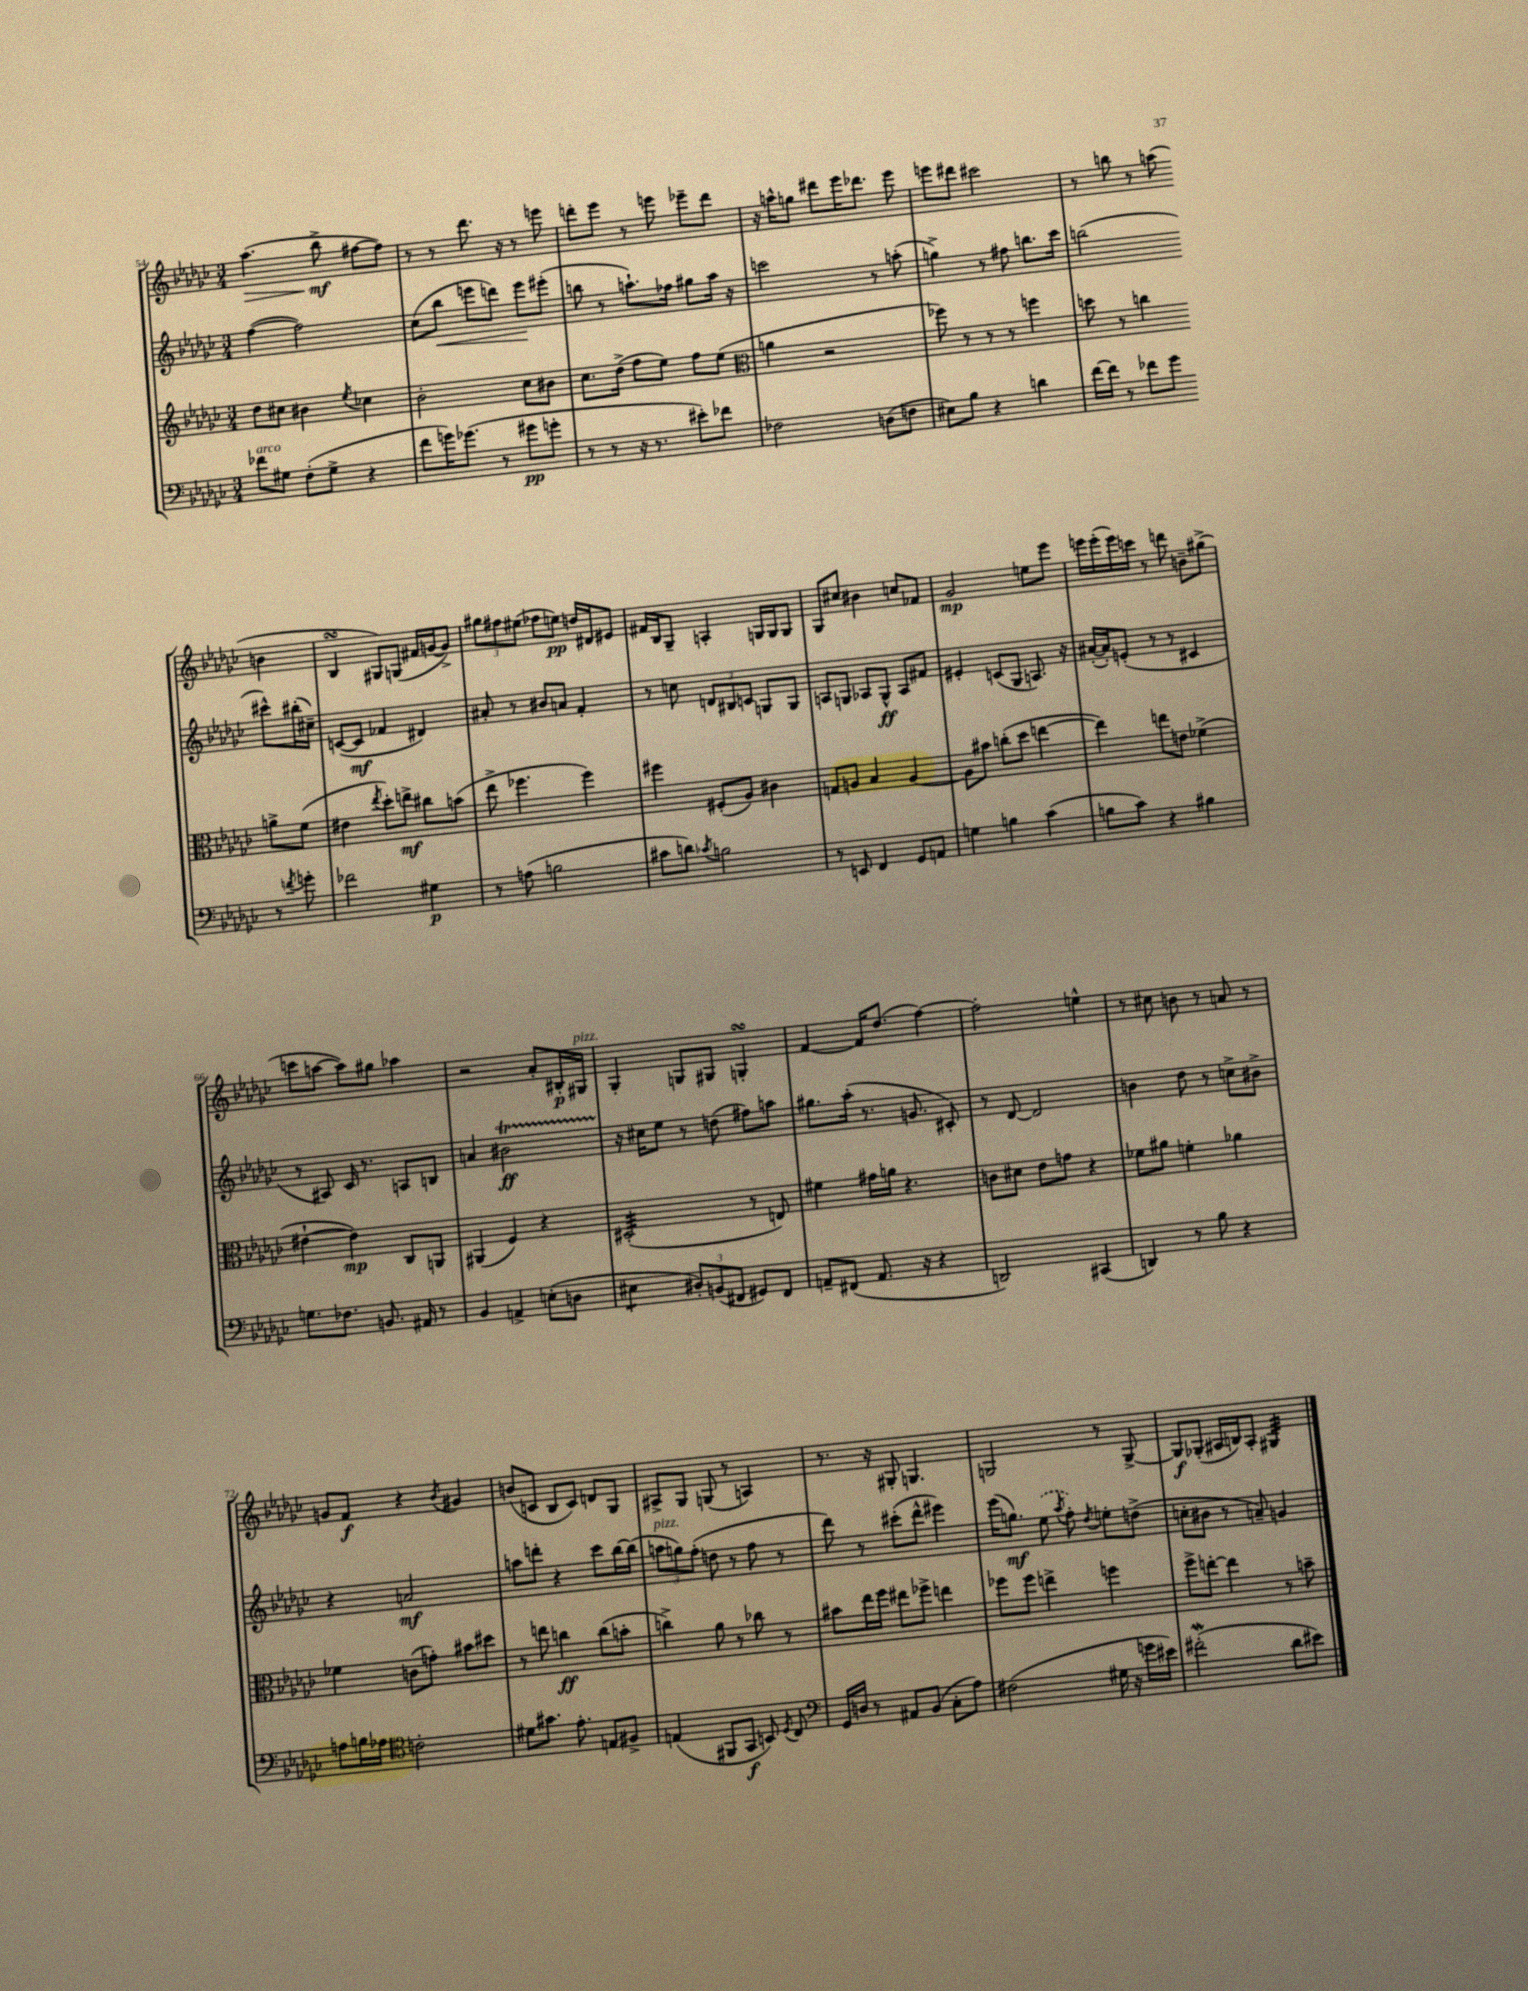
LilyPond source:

<<
\new StaffGroup <<
\new Staff = "s0" {
    \clef treble \key ges \major \numericTimeSignature \time 3/4
    \autoBeamOff aes''4.\>( bes''8->\mf\! fis''8[~ fis''8]) |
    r8 r8 des'''8. r16 r8 e'''8 |
    d'''8[-. ees'''8] r8 e'''8 ees'''8[-- d'''8] |
    r16 a''16[-^ g''8] dis'''8[ ees'''16 des'''8.] ees'''8 |
    e'''8[ dis'''8] cis'''2 |
    r8 b''8 r8 a''8( b'4 |
    bes4\turn gis8[) g8]( fis'16[ g'16~ g'8]->) |
    \tuplet 3/2 { gis''8[ fis''8 eis''8]( } fes''8[ e''8]\pp) d''16[ dis'16 eis'8] |
    fis'16[ bes16 ges8]-- a4-. g16[ g16 g8] |
    ges8[ cis''8] bis'4 c''8[ fes'8] |
    ges'2\mp e''8[ ees'''8] |
    e'''16[ e'''16-.( e'''16) c'''16] r8 d'''8 b'8[-- gis''8]->( |
    c'''8[ a''8]~ a''8[) gis''8] aes''4 |
    r2 aes'8[-. bis16-.\p gis16]^\markup { \italic "pizz." } |
    ges4-. g8[ gis8] g4-.\turn |
    f'4~ f'16[ des''8.]( f''4~) |
    f''2-. e''4-^ |
    r8 cis''8 b'8 r8 a'8 r8 |
    g'8[ f'8]\f r4 \acciaccatura { bes'8 } gis'4 |
    b'8[( c'8] bes8[ c'8]) d'8[ ges8] |
    ais8[-> ges8] g8( r8 a4) |
    r8. r16 gis8-. g4. |
    g2 r8 g8~-> |
    g8[\f ges8]-.( ais16[ b16) ais8]-. gis4:32 \bar "|." |
}
\new Staff = "s1" {
    \clef treble \key ges \major \numericTimeSignature \time 3/4
    \autoBeamOff f''4~( f''2) |
    ces''8[( bes''8]\< e'''8[ d'''8]) e'''8[\! eis'''8]-.( |
    b''8 r8 a''8.[-!) fes''16] gis''8[ a''16] r16 |
    c'''2 r8 a''8-.( |
    g''4->) r8 fis''8 b''8.[ ces'''16] |
    b''2( cis'''8[-^) bis''16-.( cis''16]--) |
    c'8[~( c'8]\mf fes'4 dis'4) |
    ais'8-. r8 bis'8[ a'8] f'4-. |
    r8 c''8 \tuplet 3/2 { d'8[ bis8 c'8] } g8[ g8] |
    a8[ g8] aes8[ g8]-^\ff aes8[ fis'8] |
    eis'4-. c'8[( ges8] a8.) r16 |
    ais'16[~-.( ais'16-.) e'8]-.( r8 r8 cis'4 |
    r8 ais8) ces'16 r8. a8[ b8] |
    a'4 bis'2\startTrillSpan\ff |
    r16\stopTrillSpan cis''16[ ees''8] r8 d''8( fis''8[) a''8] |
    gis''8.[ aes''16]-.( r8. g'8. cis'8-.) |
    r8 des'8~ des'2 |
    b'4 des''8 r8 c''8[-> bis'8]-> |
    r4 a'2\mf |
    a''8[ d'''8]-. r4 ces'''8[ bes''16~ bes''16]( |
    \tuplet 3/2 { a''8[^\markup { \italic "pizz." } g''8) f''8]-.( } d''8 r8 f''8 r8 |
    des'''8) r8 cis'''8[-.( des'''8]-^ eis'''4) |
    ees'''16[( g''8.]\mf) \once \slurDashed ees''8( \acciaccatura { aes''8 } f''8-.) \acciaccatura { des''8 } e''8[-. d''8]->( |
    c''8[-. bis'8] r8 a'8--) g'4 \bar "|." |
}
\new Staff = "s2" {
    \clef treble \key ges \major \numericTimeSignature \time 3/4
    \autoBeamOff des''8[ cis''8] bis'4 \acciaccatura { ees''8 } ces''4 |
    bes'2-. ces''8[ bis'8] |
    ces''8.[ des''16]->( f''8[ ees''8]) f''8[ ees''8]( |
    \clef alto a'4 r2 |
    fes''8) r8 r8 r8 f''4 |
    d''8 r8 c''4 a'8[-> f'8]( |
    eis'4 \acciaccatura { ees''8 } des''8[-.) e''8]->\mf cis''8[ b'8]( |
    ees''8-> fes''4. fes''4) |
    fis''4 fis8[-.( aes8]) cis'4 |
    g8[ a8] bes4 a4~ |
    a8[ bis'8] c''8[-.( des''8] e''4~ |
    e''4) e''8[ e'8] fes'4->( |
    eis'4~-! eis'4\mp) ces8[ a,8] |
    ais,4( f4) r4 |
    dis2:32-.( r8 e8) |
    fis'4 gis'16[ a'16] r4. |
    c'8[ dis'8] ees'8[ g'8] r4 |
    fes'8[ ais'8] f'4-. aes'4 |
    fes'4 c'8[( g'8]-.) bis'8[ dis''8] |
    r8 e''8 c''4\ff c''8[( b'8]-. |
    c''4->) aes'8 r8 ces''8 r8 |
    bis'8[ ees''16 f''16] eis''8[ fes''8]-> e''4 |
    fes''8[ fes''8] e''4-> f''4 |
    f''8[-> e''8]~-. e''4 r8 b'8-- \bar "|." |
}
\new Staff = "s3" {
    \clef bass \key ges \major \numericTimeSignature \time 3/4
    \autoBeamOff fes'8[^\markup { \italic "arco" } gis8] f8[-.( gis8]-> r4 |
    f'8[ g'16) ges'8.]( r8 gis'8[\pp g'8]-. |
    r8 r8 r16 r8. eis'8[-.) fes'8] |
    fes2 d8[( f8] |
    eis8[) bes8] r4 d'4 |
    f'16[~ f'16] r8 fes'8[ ges'8] r8 \acciaccatura { f'8 } g'8-. |
    fes'2 gis4\p |
    r8 a8( b2 |
    cis'8[ d'8]) \acciaccatura { ces'8 } b2 |
    r8 e,8 f,4 ges,8[ a,8] |
    g4 b4 ces'4( |
    b8[ ces'8]) r4 bis4 |
    g8.[ fes8.] b,8. ais,16 r8 |
    bes,4 a,4-> e8[-.( d8] |
    eis4:8 \tuplet 3/2 { dis8[-.) b,8( fis,8] } gis,8[) fis,8] |
    a,8[-- fis,8]( a,8. r16 r4 |
    d,2) cis,4( |
    d,4) r8 bes8 r4 |
    a8[ b16 aes16] \clef tenor c'2-. |
    dis'8[ gis'8.] ees'8.-. e8[ fis8]-> |
    e4( fis,8[ ges,8]\f b,8) \acciaccatura { des8 } ces8 |
    \clef bass ges,16[ d16] r8 ais,8[ bes,8]( ces8[-. aes8]) |
    fis2( gis16 r16 g'16[ eis'16]) |
    fis'2-.\mordent( des'8[ eis'8]) \bar "|." |
}
>>
>>
\layout { \context { \Score currentBarNumber = #54 } }
